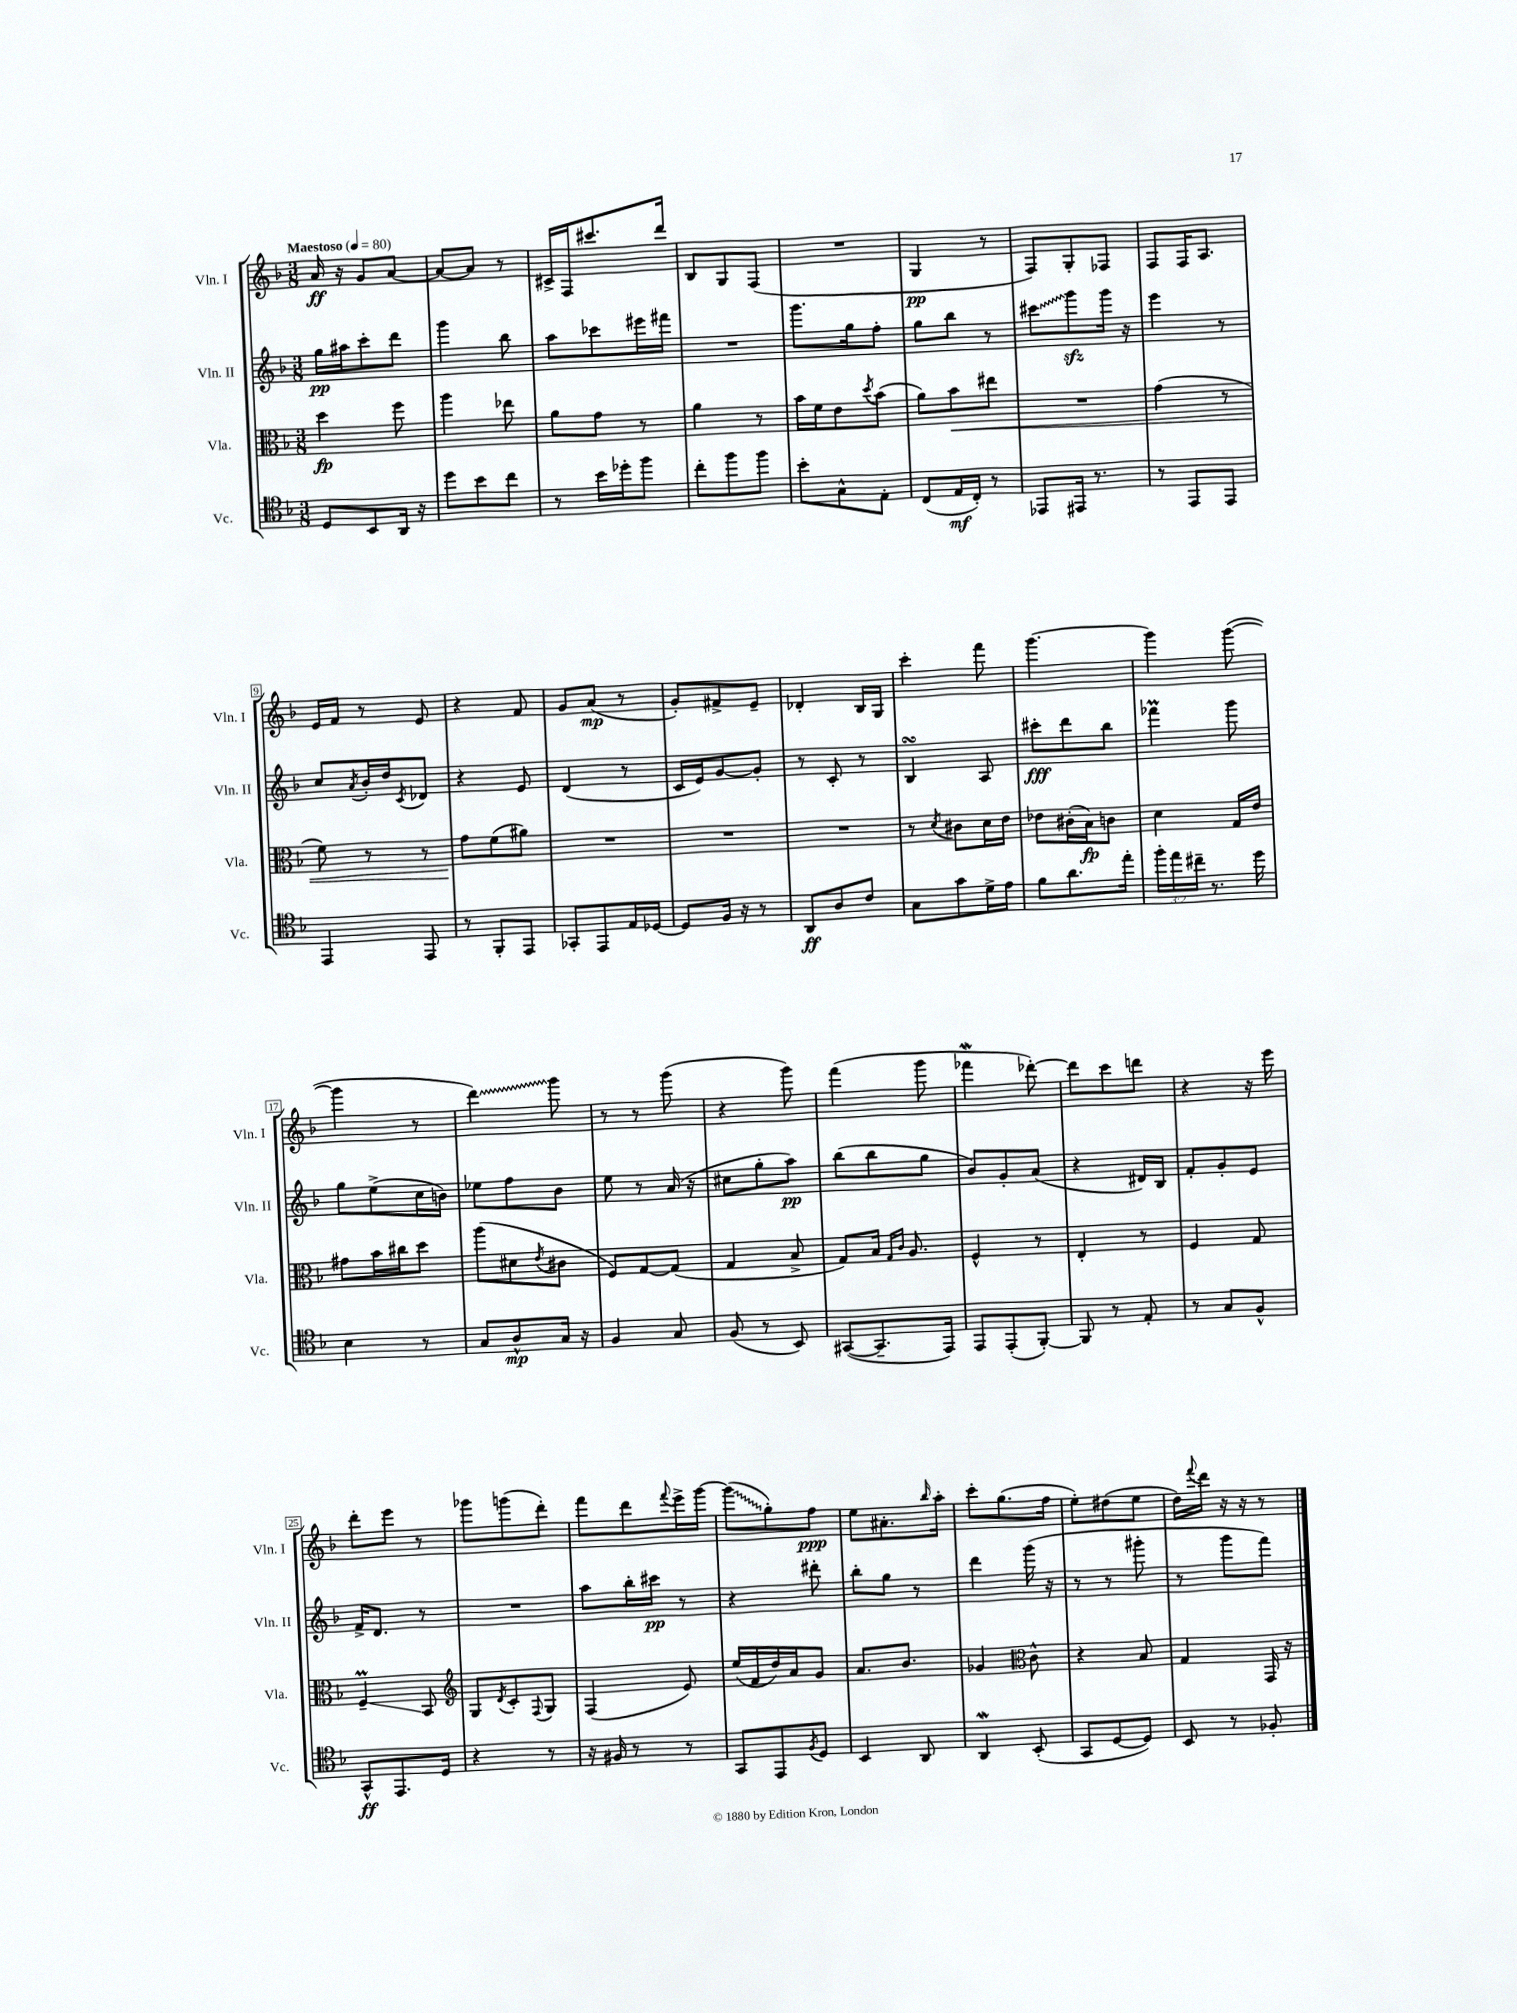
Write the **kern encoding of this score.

**kern	**kern	**kern	**kern
*staff4	*staff3	*staff2	*staff1
*clefC4	*clefC3	*clefG2	*clefG2
*k[b-]	*k[b-]	*k[b-]	*k[b-]
*M3/8	*M3/8	*M3/8	*M3/8
*MM80	*MM80	*MM80	*MM80
8D/L	4dd\	16gg\LL	16a/
.	.	16aa#\J	16r
8BB-/	.	8ccc'\	8g/L
16AA/Jk	8ff\	8ddd\J	[8a/J
16r	.	.	.
=	=	=	=
8dd\L	4aa\	4ggg\	8a/_L
8b-\	.	.	8a/]J
8cc\J	8ee-\	8bb-\	8r
=	=	=	=
8r	8a\L	8aa\L	16c#^/LL
.	.	.	16F/J
16b-\LL	8g\J	8ccc-\	8.ccc#/
16dd-'\J	.	.	.
8ff\J	8r	16eee#\L	.
.	.	16fff#\JJ	16ddd/Jk
=	=	=	=
8cc'\L	4a\	4.r	8B-/L
8ff\	.	.	8G/
8ff\J	8r	.	(8F/J
=	=	=	=
8b-'\L	16b-\LL	8.ggg\L	4.r
.	16f\J	.	.
8G^^\	8e\	.	.
.	.	16gg\k	.
.	8qdd/	.	.
8E'\J	(8b-\J	8ff'\J	.
=	=	=	=
(8C/L	8a\L)	8gg\L	4G/
16E/L	8b-\	8bb-\J	.
16C'/JJ)	.	.	.
8r	8ee#\J	8r	8r
=	=	=	=
8EE-/L	4.r	8ccc#\L	8F/L)
16EE#/Jk	.	8ggg\	8G'/
8.r	.	.	.
.	.	16ggg\Jk	8F-/J
.	.	16r	.
=	=	=	=
8r	(4g\	4eee\	8F/L
8EE/L	.	.	16F/K
.	.	.	8.A/J
8EE/J	8r	8r	.
=	=	=	=
4EE/	8f\)	8cc/L	16e/LL
.	.	.	16f/JJ
.	.	8qa/	.
.	8r	16b-'/L	8r
.	.	16dd/J	.
.	.	8qc/	.
8EE/	8r	8d-/J	8e/
=	=	=	=
8r	8g\L	4r	4r
8FF'/L	(8f\	.	.
8EE/J	8a#\J)	8e/	8f/
=	=	=	=
8GG-'/L	4.r	(4d/	8g/L
8EE/	.	.	(8a/J
16E/L	.	8r	8r
[16D-/JJ	.	.	.
=	=	=	=
8D-/]L	4.r	16c/LL	8g'/L)
.	.	16e/J)	.
16F/Jk	.	[8g/	8f#^/
16r	.	.	.
8r	.	8g'/]J	8e~/J
=	=	=	=
8AA/L	4.r	8r	4d-'/
8A/	.	8c'/	.
8c/J	.	8r	16B-/LL
.	.	.	16G/JJ
=	=	=	=
8G\L	8r	4B-/	4ccc'\
.	8qd/	.	.
8g\	8c#\L	.	.
16d^\L	16d\L	8A/	8fff\
16e\JJ	16e\JJ	.	.
=	=	=	=
8f\L	8e-\L	8ccc#'\L	[4.ggg\
8.a\	(16c#'\L	8ddd\	.
.	16B-\J)	.	.
.	8c\J	8bb-\J	.
16ee'\Jk	.	.	.
=	=	=	=
24ff'\LL	4d\	4fff-\	4ggg\]
24ee\	.	.	.
24cc#~\JJ	.	.	.
8.r	.	.	.
.	16G/LL	8ggg\	([8ggg\
16dd\	16e/JJ	.	.
=	=	=	=
4B-\	8g#\L	8gg\L	4ggg\]
.	16b-\L	(8ee^\	.
.	16cc#\J	.	.
8r	8dd\J	16cc\L	8r
.	.	16b\JJ)	.
=	=	=	=
8G/L	(8aa\L	8ee-\L	4ddd\)
8A^^/	8d#\	8ff\	.
.	8qe/	.	.
16G/Jk	8c#\J	8b-\J	8ggg\
16r	.	.	.
=	=	=	=
4F/	8F/L)	8ee\	8r
.	[8G/	8r	8r
8G/	(8G/]J	(16a/	(8ggg\
.	.	16r	.
=	=	=	=
(8F/	4G/	8cc#\L	4r
8r	.	8gg'\	.
8BB-/)	8B-^/	8aa\J)	8ggg\)
=	=	=	=
([8GG#/L	8G/L)	(8bb-\L	(4fff\
8.GG#~/]	16B-/Jk	8bb-\	.
.	16qqG/LL	.	.
.	16qqc/JJ	.	.
.	8.A/	.	.
.	.	8gg\J	8ggg\
16EE/Jk)	.	.	.
=	=	=	=
8EE/L	4F^^/	8b-/L)	4fff-\
(8EE'/	.	8g'/	.
[8FF'/J)	8r	(8a/J	[8ddd-'\)
=	=	=	=
8FF/]	4E'/	4r	8ddd-\]L
8r	.	.	8ccc\
8E'/	8r	16d#/LL)	8ddd\J
.	.	16B-/JJ	.
=	=	=	=
8r	4F/	8f'/L	4r
8G/L	.	8g'/	.
8F^^/J	8G/	8e/J	16r
.	.	.	16eee\
=	=	=	=
8GG^^/L	4F~/	16f^/LK	8ddd'\L
.	.	8.d/J	.
8.EE/	.	.	8eee\J
.	8BB-/	8r	8r
16D/Jk	.	.	.
=	=	=	=
*	*clefG2	*	*
4r	8G/L	4.r	8ggg-\L
.	8qd/	.	.
.	8c'/	.	(8ggg\
.	8qqF/	.	.
8r	8G/J	.	8ddd'\J)
=	=	=	=
16r	(4F/	8aa\L	8fff\L
16F#/	.	.	.
8r	.	16bb-'\L	8ddd\
.	.	16ccc#\JJ	.
.	.	.	8qqfff/
8r	8e/)	8r	16eee^\L
.	.	.	[16ggg\JJ
=	=	=	=
8GG/L	(16ee/LL	4r	(8ggg\]L
.	16f/	.	.
8EE/	16dd/)	.	8gg'\)
.	16a/J	.	.
8qF/	.	.	.
8D/J	8g/J	8ddd#'\	8ff\J
=	=	=	=
4BB-/	8.a/L	8bb-'\L	8ee\L
.	.	8gg\J	8.a#'\
.	8.b-/J	.	.
8AA/	.	8r	.
.	.	.	16qqbb-/
.	.	.	16aa'\Jk
=	=	=	=
4AA/	4g-/	4ddd\	8ccc'\L
.	.	.	(8.gg\
*	*clefC3	*	*
(8BB-'/	8c^^\	(16ggg\	.
.	.	16r	16ff\Jk
=	=	=	=
8GG/L	4r	8r	8ee'\L)
[8D/	.	8r	(8dd#\
8D/]J)	8B-/	8ggg#'\	8ee\J
=	=	=	=
8BB-/	4G/	8r	16dd\LL)
.	.	.	8qqfff/
.	.	.	16ddd\JJ
8r	.	8ggg\L	16r
.	.	.	16r
8F-'/	16GG/	8fff\J)	8r
.	16r	.	.
==	==	==	==
*-	*-	*-	*-
